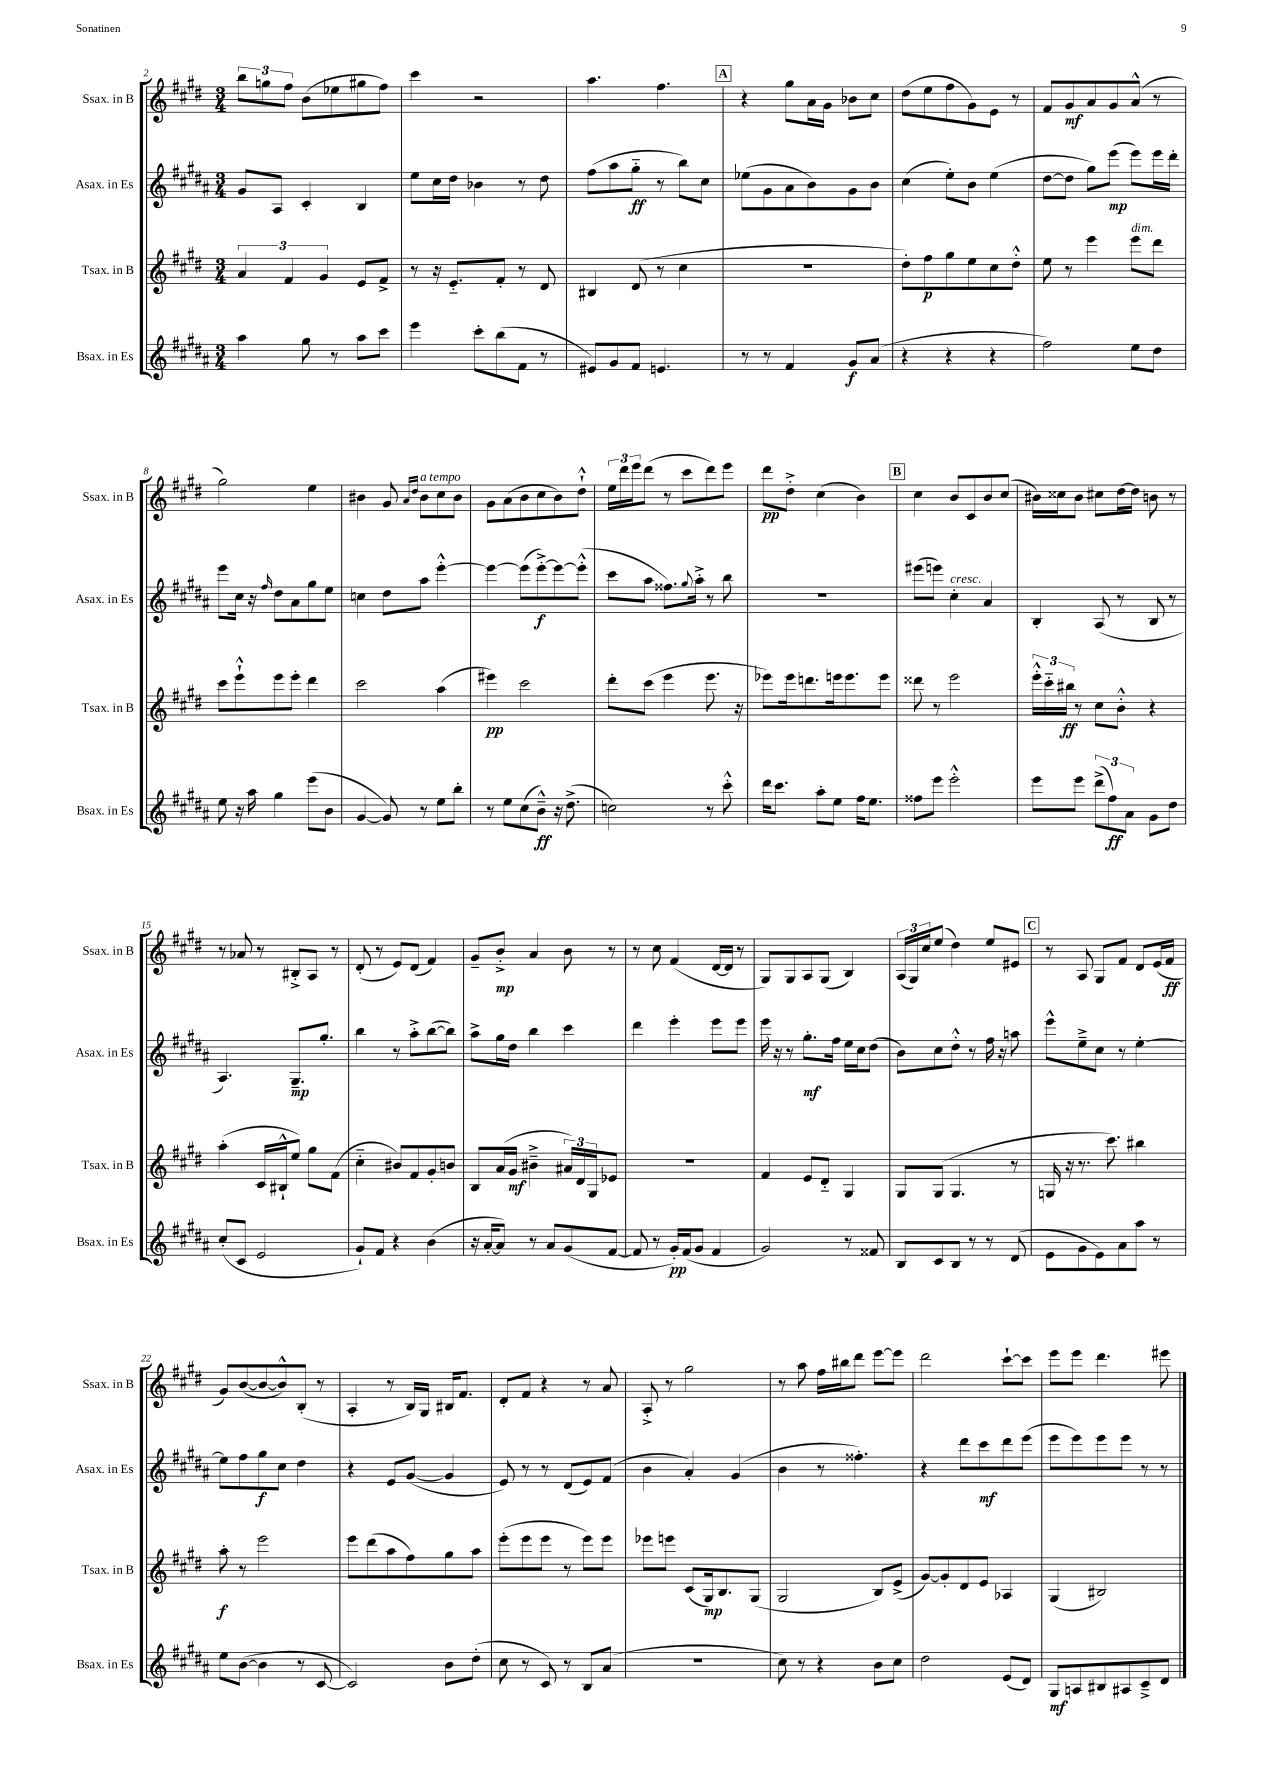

**kern	**kern	**kern	**kern
*staff4	*staff3	*staff2	*staff1
*clefG2	*clefG2	*clefG2	*clefG2
*k[f#c#g#d#a#]	*k[f#c#g#d#]	*k[f#c#g#d#a#]	*k[f#c#g#d#]
*M3/4	*M3/4	*M3/4	*M3/4
4aa#	6a	8g#	12bb
.	.	.	12gg
.	.	8A#	.
.	6f#	.	12ff#
8gg#	.	4c#'	(8b
.	6g#	.	.
8r	.	.	8ee-
8aa#	8e	4B	8gg#
8ccc#	8f#^	.	8ff#)
=	=	=	=
4eee	8r	8ee	4ccc#
.	16r	16cc#	.
.	8.e'~	16dd#	.
8ccc#'	.	4b-	2r
(8bb	8f#'	.	.
8f#	8r	8r	.
8r	8d#	8dd#	.
=	=	=	=
8e#)	4B#	(8ff#	4.aa
8g#	.	8aa#	.
8f#	(8d#	8gg#'~	.
4.e	8r	8r	4.ff#
.	4cc#	8bb)	.
.	.	8cc#	.
=	=	=	=
8r	2.r	(8ee-	4r
8r	.	8g#	.
4f#	.	8a#	8gg#
.	.	8b)	16a
.	.	.	16g#
8g#	.	8g#	8b-
(8a#	.	8b	8cc#
=	=	=	=
4r	8dd#')	(4cc#	(8dd#
.	8ff#	.	8ee
4r	8gg#	8ee')	8ff#
.	8ee	8b	8g#)
4r	8cc#	(4ee	8e
.	8dd#'^^	.	8r
=	=	=	=
2ff#)	8ee	[8dd#	8f#
.	8r	8dd#]	8g#
.	4eee	8gg#)	8a
.	.	(8eee	8g#
8ee	8eee	8eee)	(8a^^
8dd#	8ddd#	16eee	8r
.	.	16ddd#'	.
=	=	=	=
8ee	8ccc#	8eee	2gg#)
16r	8eee`^^	16cc#	.
16aa#	.	16r	.
.	.	16qqff#	.
4gg#	8eee	8dd#	.
.	8eee'	8a#	.
(8eee	4ddd#	8gg#	4ee
8b	.	8ee	.
=	=	=	=
[4g#	2ccc#	4cc	4b#
8g#])	.	8dd#	8g#
.	.	.	16qqa
.	.	.	16qqdd#
8r	.	8aa#	8b#
8ee	(4aa	[4eee'^^	8cc#
8bb'	.	.	8b#
=	=	=	=
8r	4eee#)	4eee_	8g#
8ee	.	.	(8a
(8cc#	2ccc#	(8eee]	8b
8b~^^)	.	[8eee'^)	8cc#
16r	.	8eee_	8b)
(8.dd#^	.	.	.
.	.	(8eee'^^]	8dd#`^^
=	=	=	=
2cc)	8ddd#'	8ccc#	24ee
.	.	.	24ddd#
.	.	.	24eee
.	(8ccc#	8aa#	(8ddd#
.	4eee	8.ff##)	8r
.	.	.	8ccc#
.	.	8qqgg#	.
.	.	16aa#'^	.
8r	8.eee	8r	8ddd#)
8ccc#'^^	.	8bb	8eee
.	16r	.	.
=	=	=	=
16ddd#	8eee-)	2.r	8ddd#
8.ccc#	.	.	.
.	16eee-	.	8dd#'^
.	8.ddd	.	.
8aa#'	.	.	(4cc#
8ee	16eee	.	.
.	8.eee	.	.
16ff#	.	.	4b)
8.ee	.	.	.
.	8eee	.	.
=	=	=	=
8ff##	8ddd##	(8eee#	4cc#
8eee	8r	8eee)	.
2eee'^^	2eee	4cc#'	8b
.	.	.	8c#
.	.	4a#	8b
.	.	.	(8cc#
=	=	=	=
8eee	24eee'^^	4B'	16b#)
.	24ccc#'~	.	.
.	.	.	16cc##
.	24bb#	.	.
8eee	8r	.	8b#
(12ddd#^	8cc#	(8A#	8cc#
12ff#)	.	.	.
.	8b'^^	8r	[16dd#
12a#	.	.	.
.	.	.	16dd#]
8g#	4r	8B	8b
8dd#	.	8r	8r
=	=	=	=
(8cc#'	(4aa'	4.A#)	8r
8c#	.	.	8a-
2e	16c#	.	8r
.	16B#`^^	.	.
.	8ee)	8.G#~	8B#'^
.	8gg#	.	8A
.	.	8.gg#'	.
.	(8f#	.	8r
=	=	=	=
8g#`)	4cc#'~	4bb	(8d#'
8f#	.	.	8r
4r	8b#)	8r	8e)
.	8f#	8aa#'^	(8d#
(4b	8g#'	([8bb	4f#)
.	8b	8bb])	.
=	=	=	=
16r	8B	8aa#^	8g#~
[16a#'	.	.	.
8a#])	(16a	16gg#	8b'^
.	16g#	16dd#	.
8r	4b#~^	4bb	4a
8a#	.	.	.
(8g#	24a#)	4ccc#	8b
.	24d#	.	.
.	24G#	.	.
[8f#	8e-	.	8r
=	=	=	=
8f#]	2.r	4ddd#	8r
8r	.	.	8cc#
16g#')	.	4eee'	(4f#
(16f#	.	.	.
8g#	.	.	.
4f#	.	8eee	[16d#
.	.	.	16d#]
.	.	8eee	8r
=	=	=	=
2g#)	4f#	16eee	8G#)
.	.	16r	.
.	.	8r	8G#
.	8e	8.gg#'	8A
.	8d#'~	.	(8G#
.	.	16ff#	.
8r	4G#	16ee	4B)
.	.	16cc#	.
8f##	.	(8dd#	.
=	=	=	=
8B	8G#	8b)	(24A
.	.	.	24G#)
.	.	.	24cc#
8c#	(8G#	8cc#	(8ee
8B	4.G#	8dd#'^^	4dd#)
8r	.	8r	.
8r	.	16ff#	8ee
.	.	16r	.
(8d#	8r	8aa	8e#
=	=	=	=
8e	16G	8eee^^	8r
.	16r	.	.
8g#	8.r	8ee~^	8A
8e)	.	8cc#	8G#
.	8.ccc#)	.	.
8a#	.	8r	8f#
8aa#	4bb#	[4ee'	8d#
8r	.	.	(16e
.	.	.	16f#
=	=	=	=
8ee	8aa'	8ee]	8g#)
([8b	8r	8ff#	([8b
4b]	2eee	8gg#	8b_
.	.	8cc#	8b^^])
8r	.	4dd#	(8B'
[8c#	.	.	8r
=	=	=	=
2c#])	8eee	4r	4A'
.	(8ddd#	.	.
.	8aa	8e	8r
.	8ff#)	([8g#	16B)
.	.	.	16G#
8b	8gg#	4g#]	16B#
.	.	.	8.f#
(8dd#'	8aa	.	.
=	=	=	=
8cc#	(8eee'	8e)	8d#'
8r	8eee	8r	8f#
8c#)	8eee	8r	4r
8r	8r	(8d#	.
8B	8eee)	8e)	8r
(8a#	8eee	(8f#	8a
=	=	=	=
2.r	8eee-	4b	8A'^
.	8eee	.	8r
.	(8c#	4a#')	2gg#
.	16G#)	.	.
.	8.B	.	.
.	.	(4g#	.
.	(8G#	.	.
=	=	=	=
8cc#)	2G#	4b	8r
8r	.	.	8aa
4r	.	8r	16ff#
.	.	.	16bb#
.	.	4.ff##')	8ddd#
8b	8B)	.	[8eee
8cc#	(8e^	.	8eee]
=	=	=	=
2dd#	[8g#)	4r	2ddd#
.	8g#']	.	.
.	8d#	8ddd#	.
.	8e	8ccc#	.
(8e	4A-	8ddd#	[8ccc#`
8d#)	.	(8eee	8ccc#]
=	=	=	=
8G#	(4G#	8eee	8eee
8A	.	8eee)	8eee
8B#	2B#)	8eee	4.ddd#
8A#	.	8eee	.
8c#~^	.	8r	.
8d#	.	8r	8eee#
==	==	==	==
*-	*-	*-	*-
